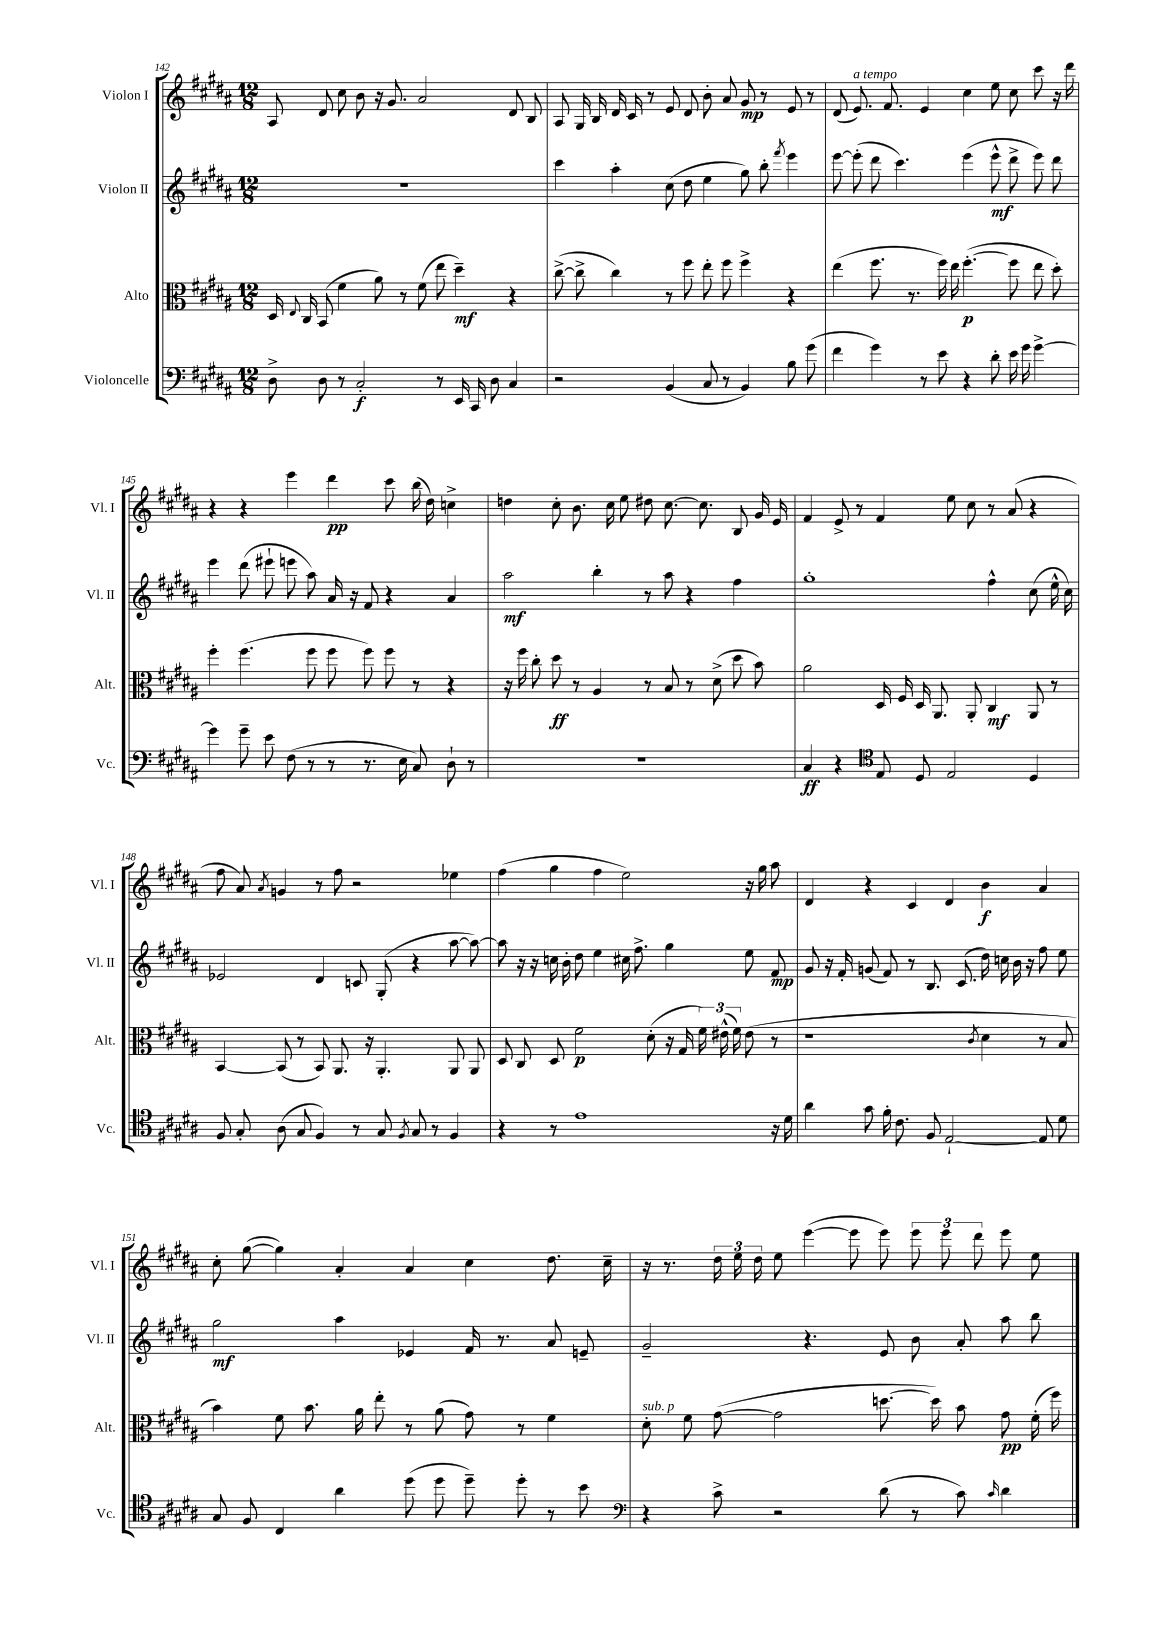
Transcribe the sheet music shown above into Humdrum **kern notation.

**kern	**kern	**kern	**kern
*staff4	*staff3	*staff2	*staff1
*clefF4	*clefC3	*clefG2	*clefG2
*k[f#c#g#d#a#]	*k[f#c#g#d#a#]	*k[f#c#g#d#a#]	*k[f#c#g#d#a#]
*M12/8	*M12/8	*M12/8	*M12/8
8D#^	16D#	1.r	8A#
.	8qqE	.	.
.	16C#	.	.
8D#	(8BB	.	8d#
8r	4f#	.	8cc#
2C#'	.	.	8b
.	8a#)	.	16r
.	.	.	8.g#
.	8r	.	.
.	(8f#	.	2a#
8r	8ee	.	.
16EE	4dd#~)	.	.
16CC#	.	.	.
8D#	.	.	.
4C#	4r	.	8d#
.	.	.	8B
=	=	=	=
2r	([8cc#^	4ccc#	8A#
.	8cc#^]	.	16G#
.	.	.	16B
.	4cc#)	4aa#'	16d#
.	.	.	16c#
.	.	.	8r
(4BB	8r	(8cc#	8e
.	8ff#	8dd#	8d#
8C#	8ee'	4ee	8b'
8r	8ff#	.	8a#
4BB)	4ff#^	8gg#)	8g#
.	.	8bb'	8r
.	.	8qfff#	.
8B	4r	4eee	8e
(8g#	.	.	8r
=	=	=	=
4f#	(4ee	[8eee	(8d#
.	.	(8eee']	8.e)
4g#)	8.ff#	8ddd#	.
.	.	.	8.f#
.	.	4.ccc#)	.
.	8.r	.	.
8r	.	.	4e
8e	16ff#)	.	.
.	16ee	.	.
4r	([4.ff#'	(4eee	4cc#
8d#'	.	8eee^^	8ee
16e	8ff#]	8ddd#^	8cc#
16g#	.	.	.
[4g#^	8ee	8eee)	8ccc#
.	8dd#')	8ddd#	16r
.	.	.	16ddd#
=	=	=	=
4g#]	4ff#'	4eee	4r
8g#~	(4.ff#	(8ddd#	4r
8e	.	8eee#`	.
(8F#	.	8eee	4eee
8r	8ff#	8aa#)	.
8r	8ff#	16a#	4ddd#
.	.	16r	.
8.r	8ff#)	8f#	.
.	8ff#	4r	8ccc#
16E	.	.	.
8C#)	8r	.	(16bb
.	.	.	16dd#)
8D#`	4r	4a#	4cc^
8r	.	.	.
=	=	=	=
1.r	16r	2aa#	4dd
.	16ff#	.	.
.	8cc#'	.	.
.	8dd#	.	8cc#'
.	8r	.	8.b
.	4A#	4bb'	.
.	.	.	16cc#
.	.	.	8ee
.	8r	8r	8dd#
.	8B	8aa#	[8.cc#
.	8r	4r	.
.	.	.	8.cc#]
.	(8d#^	.	.
.	8dd#	4ff#	8B
.	8b)	.	16g#
.	.	.	16e
=	=	=	=
4C#	2a#	1gg#'	4f#
4r	.	.	8e^
.	.	.	8r
*clefC4	*	*	*
8E	16D#	.	4f#
.	16F#	.	.
8D#	16D#	.	.
.	8.AA#	.	.
2E	.	.	8ee
.	8AA#'	.	8cc#
.	4C#	4ff#^^	8r
.	.	.	(8a#
4D#	8AA#	(8cc#	4r
.	8r	16ee^^	.
.	.	16cc#)	.
=	=	=	=
8F#	[4BB	2e-	8ff#
8G#'	.	.	8a#)
.	.	.	8qa#
(8A#	(8BB]	.	4g
8G#	8r	.	.
4F#)	8BB)	4d#	8r
.	8.AA#	.	8ff#
8r	.	8c	2r
.	16r	.	.
8G#	4.AA#'	(8G#'	.
8qF#	.	.	.
8G#	.	4r	.
8r	.	.	.
4F#	8AA#	[8aa#	4ee-
.	8AA#	8aa#_)	.
=	=	=	=
4r	8D#	8aa#]	(4ff#
.	8C#	16r	.
.	.	16r	.
8r	8D#	16cc	4gg#
.	.	16b'	.
1e	2f#	8dd#	.
.	.	4ee	4ff#
.	.	16cc#	2ee)
.	.	8.ff#^	.
.	(8d#'	.	.
.	16r	4gg#	.
.	16G#	.	.
.	24f#)	.	.
.	(24e#^^	.	.
.	24f#)	.	.
.	(8e#	8ee	16r
.	.	.	16gg#
16r	8r	8f#	8aa#
16d#	.	.	.
=	=	=	=
4a#	1r	8g#	4d#
.	.	16r	.
.	.	16f#'	.
8g#	.	(8g	4r
16f#'	.	8f#)	.
8.c#	.	.	.
.	.	8r	4c#
8F#	.	8.B	.
[2E`	.	.	4d#
.	.	(8.c#	.
.	8qc#	.	.
.	4d#	16dd#)	4b
.	.	16cc	.
.	.	16b	.
.	.	16r	.
8E]	8r	8ff#	4a#
8d#	8B	8ee	.
=	=	=	=
8G#	4b)	2gg#	8cc#'
8F#	.	.	([8gg#
4C#	8f#	.	4gg#])
.	8.b	.	.
4a#	.	4aa#	4a#'
.	16a#	.	.
.	8ee'	.	.
(8dd#	8r	4e-	4a#
8dd#	(8a#	.	.
8dd#~)	8g#)	16f#	4cc#
.	.	8.r	.
8dd#'	8r	.	.
8r	4f#	8a#	8.dd#
8b	.	8e~	.
.	.	.	16cc#~
=	=	=	=
*clefF4	*	*	*
4r	8d#'	2g#~	16r
.	.	.	8.r
.	8f#	.	.
8c#^	([8g#	.	24dd#
.	.	.	24ee
.	.	.	24dd#
2r	2g#]	.	8ee
.	.	4.r	([4eee
.	.	.	8eee]
(8d#	[8.dd	8e	8eee)
8r	.	8b	12eee
.	16dd])	.	.
.	.	.	12eee
8c#)	8b	8a#'	.
.	.	.	12ddd#
16qqc#	.	.	.
4d#	8g#	8aa#	8eee
.	(16f#'	8bb	8ee
.	16ff#)	.	.
==	==	==	==
*-	*-	*-	*-
